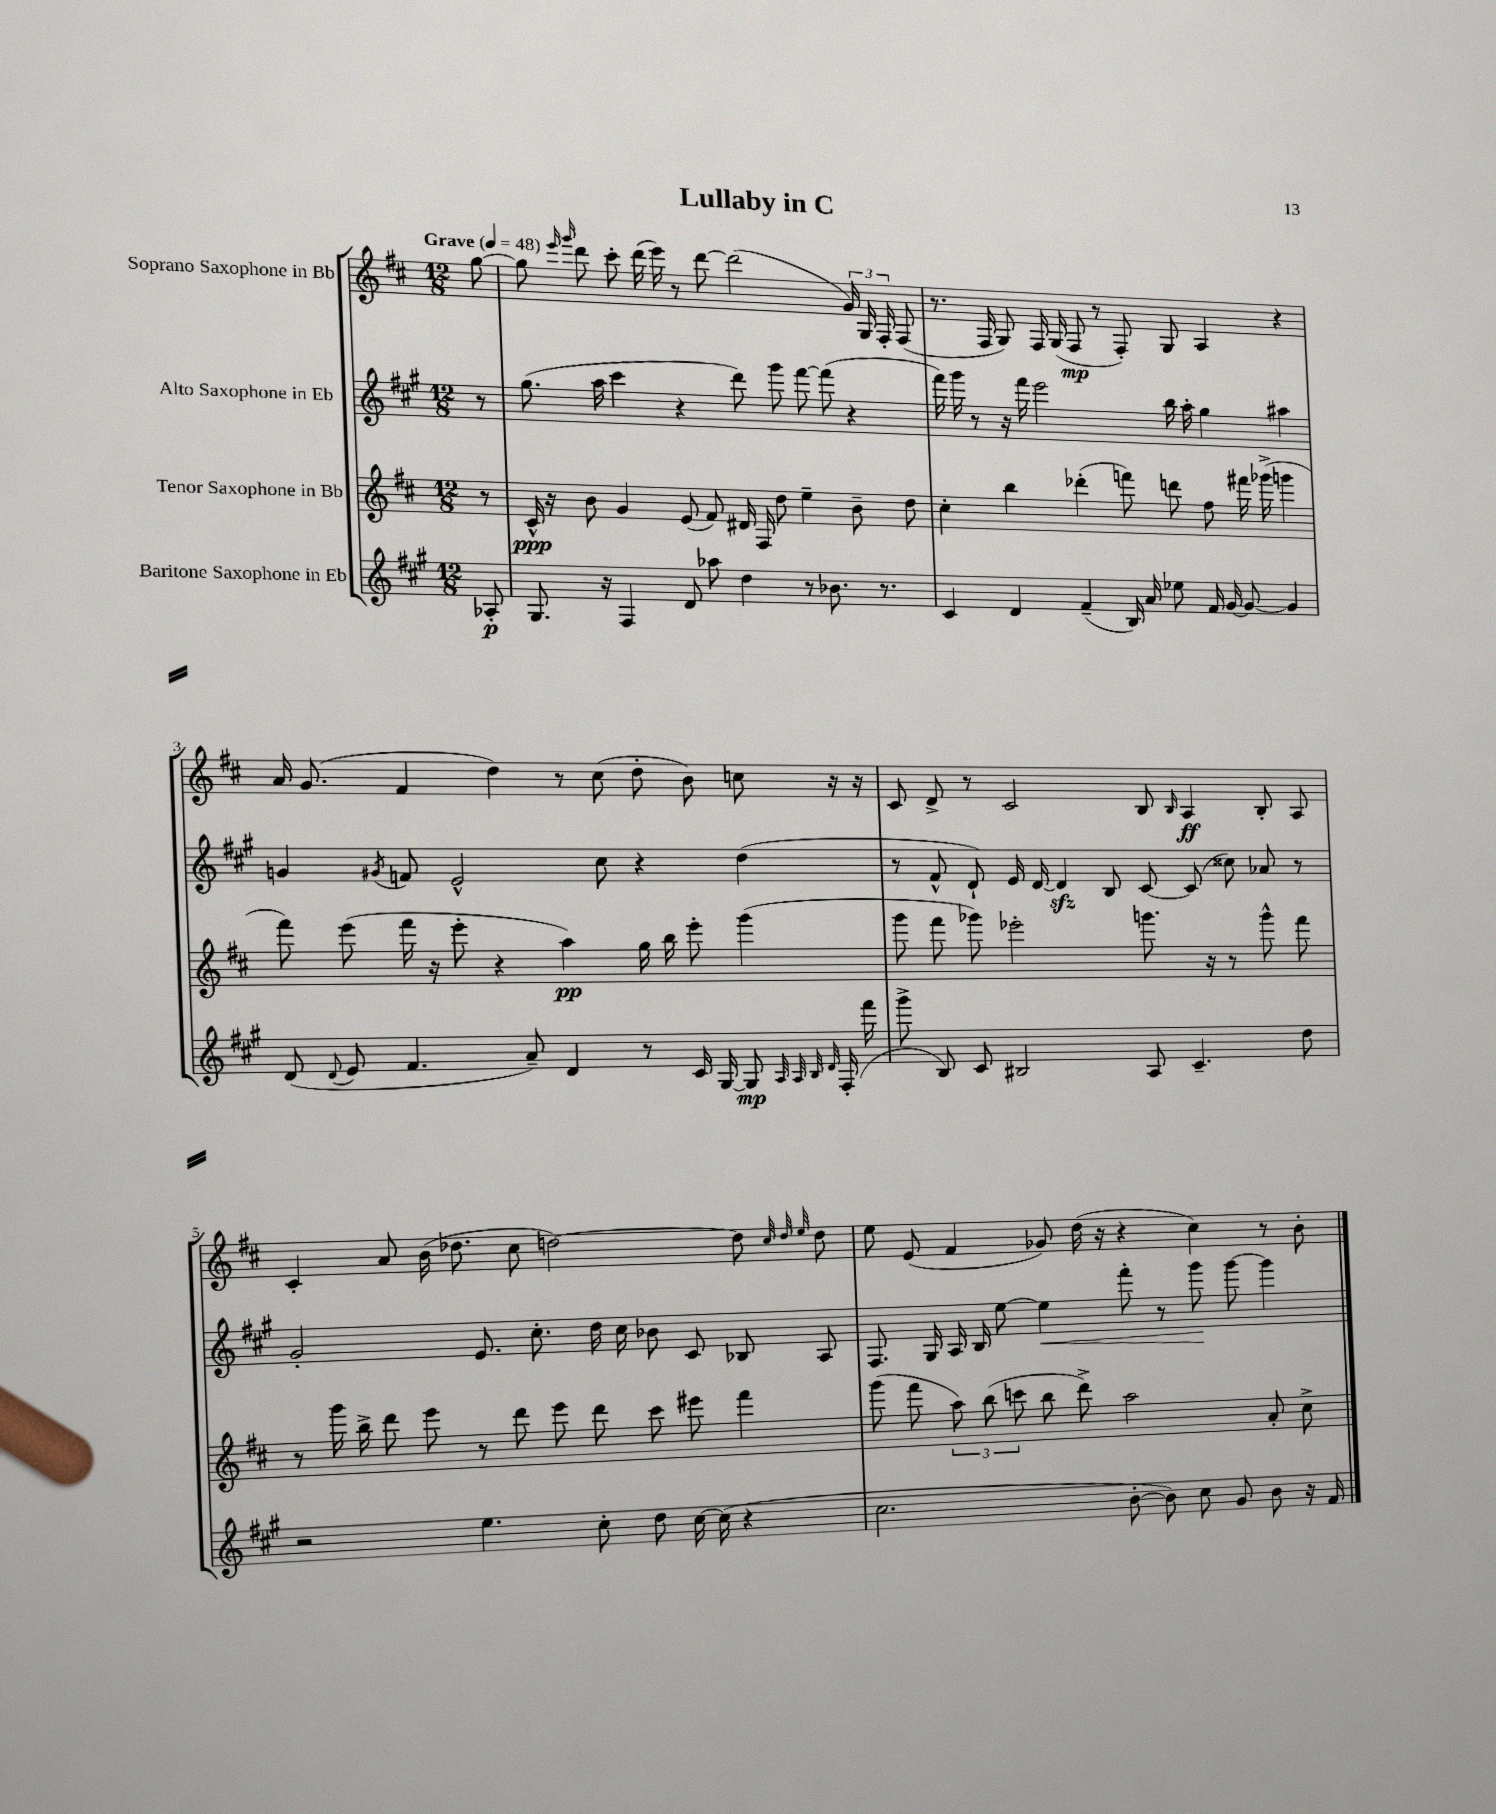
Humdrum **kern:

**kern	**kern	**kern	**kern
*staff4	*staff3	*staff2	*staff1
*clefG2	*clefG2	*clefG2	*clefG2
*k[f#c#g#]	*k[f#c#]	*k[f#c#g#]	*k[f#c#]
*M12/8	*M12/8	*M12/8	*M12/8
*MM48	*MM48	*MM48	*MM48
8A-'/	8r	8r	[8gg\
=	=	=	=
8.G#/	16c#^^/	(8.gg#\	8gg\]
.	16r	.	.
.	.	.	16qqeee/
.	.	.	16qqggg/
.	8b\	.	8ddd\
16r	.	16aa\	.
4F#/	4g/	4ccc#\	8ccc#'\
.	.	.	(16ddd\
.	.	.	16eee\)
8d/	(8e/	4r	8r
8aa-\	8f#/)	.	[8ddd\
4dd\	16d#/	8ddd\)	(2ddd\]
.	16F#/	.	.
.	8dd\	8ggg#\	.
8r	4ee~\	[8fff#\	.
8.b-\	.	(8fff#\]	.
.	8b~\	4r	24g/)
.	.	.	24G/
8.r	.	.	.
.	.	.	24F#'/
.	8dd\	.	(8F#/
=	=	=	=
4c#/	4cc#'\	16fff#\)	8.r
.	.	16ggg#\	.
.	.	8r	.
.	.	.	16F#/
4d/	4bb\	16r	8G/)
.	.	16fff#\	.
.	.	2eee\	16F#/
.	.	.	(16G/
(4f#~/	(4ddd-'\	.	8F#/
.	.	.	8r
16B/)	8fff\)	.	8F#'/)
16a/	.	.	.
8ee-\	8ddd\	16bb\	8G/
.	.	16aa'\	.
16f#/	8ff#\	4gg#\	4A/
[16g#/	.	.	.
8g#/_	16fff#\	.	.
.	(16ggg-^\	.	.
4g#/]	4ggg\	4aa#\	4r
=	=	=	=
(8d/	8fff#\)	4g/	16a/
.	.	.	(8.g/
8qqd/	.	.	.
8e/	(8eee\	.	.
.	.	8qg#/	.
4.f#/	16fff#\	8f/	4f#/
.	16r	.	.
.	8eee'\	2e^^/	.
.	4r	.	4dd\)
8a~/)	.	.	.
4d/	4aa\)	.	8r
.	.	8cc#\	(8cc#\
8r	16gg\	4r	8dd'\
.	16bb\	.	.
16c#/	8eee'\	.	8b\)
[16G#/	.	.	.
8G#/]	(4ggg\	(4dd\	8cc\
32qqA/	.	.	.
32qqA/	.	.	.
32qqB/	.	.	.
32qqd/	.	.	.
(16F#'/	.	.	16r
16fff#\	.	.	16r
=	=	=	=
8ggg#^\	8ggg\	8r	8c#/
8B/)	8fff#\	8f#^^/	8d^/
8c#/	8ggg-\)	8d`/)	8r
2B#/	2eee-'\	16e/	2c#/
.	.	[16d/	.
.	.	4d/]	.
.	.	8B/	.
8A/	8.ggg\	[8c#/	8B/
.	.	.	16qqB/
4.c#~/	.	(8c#/]	4A/
.	16r	.	.
.	8r	8cc##\)	.
.	8ggg^^\	8a-/	8B'/
8dd\	8fff#\	8r	8A/
=	=	=	=
2r	8r	2g#'/	4c#'/
.	16ggg\	.	.
.	16bb^\	.	.
.	8ddd\	.	8a/
.	8eee\	.	(16b\
.	.	.	8.dd-\
4.ee\	8r	8.e/	.
.	8ddd\	.	8cc#\
.	.	8.cc#'\	.
.	8eee\	.	[2dd\)
8cc#'\	8ddd\	16dd\	.
.	.	16cc#\	.
8dd\	8ccc#\	8b-\	.
[16cc#\	8eee#\	8c#/	.
(16cc#\]	.	.	.
4r	4fff#\	8B-/	8dd\]
.	.	.	32qqcc#/
.	.	.	32qqdd/
.	.	.	32qqee/
.	.	8A/	8dd\
=	=	=	=
2.cc#\	(8ggg\	8.F#/	8ee\
.	8fff#\	.	(8e/
.	.	16G#/	.
.	12aa\)	16A/	4f#/
.	.	16B/	.
.	(12bb\	.	.
.	.	[8ee\	.
.	12ccc\	.	.
.	8bb\	4ee\]	8g-/)
.	8ddd^\)	.	(16dd\
.	.	.	16r
[8b'\	2aa\	8fff#'\	4r
8b\])	.	8r	.
8cc#\	.	8ggg#\	4cc#\)
8g#/	.	[8ggg#\	.
8b\	8a'/	4ggg#\]	8r
16r	8cc#^\	.	8b'\
16f#/	.	.	.
==	==	==	==
*-	*-	*-	*-
